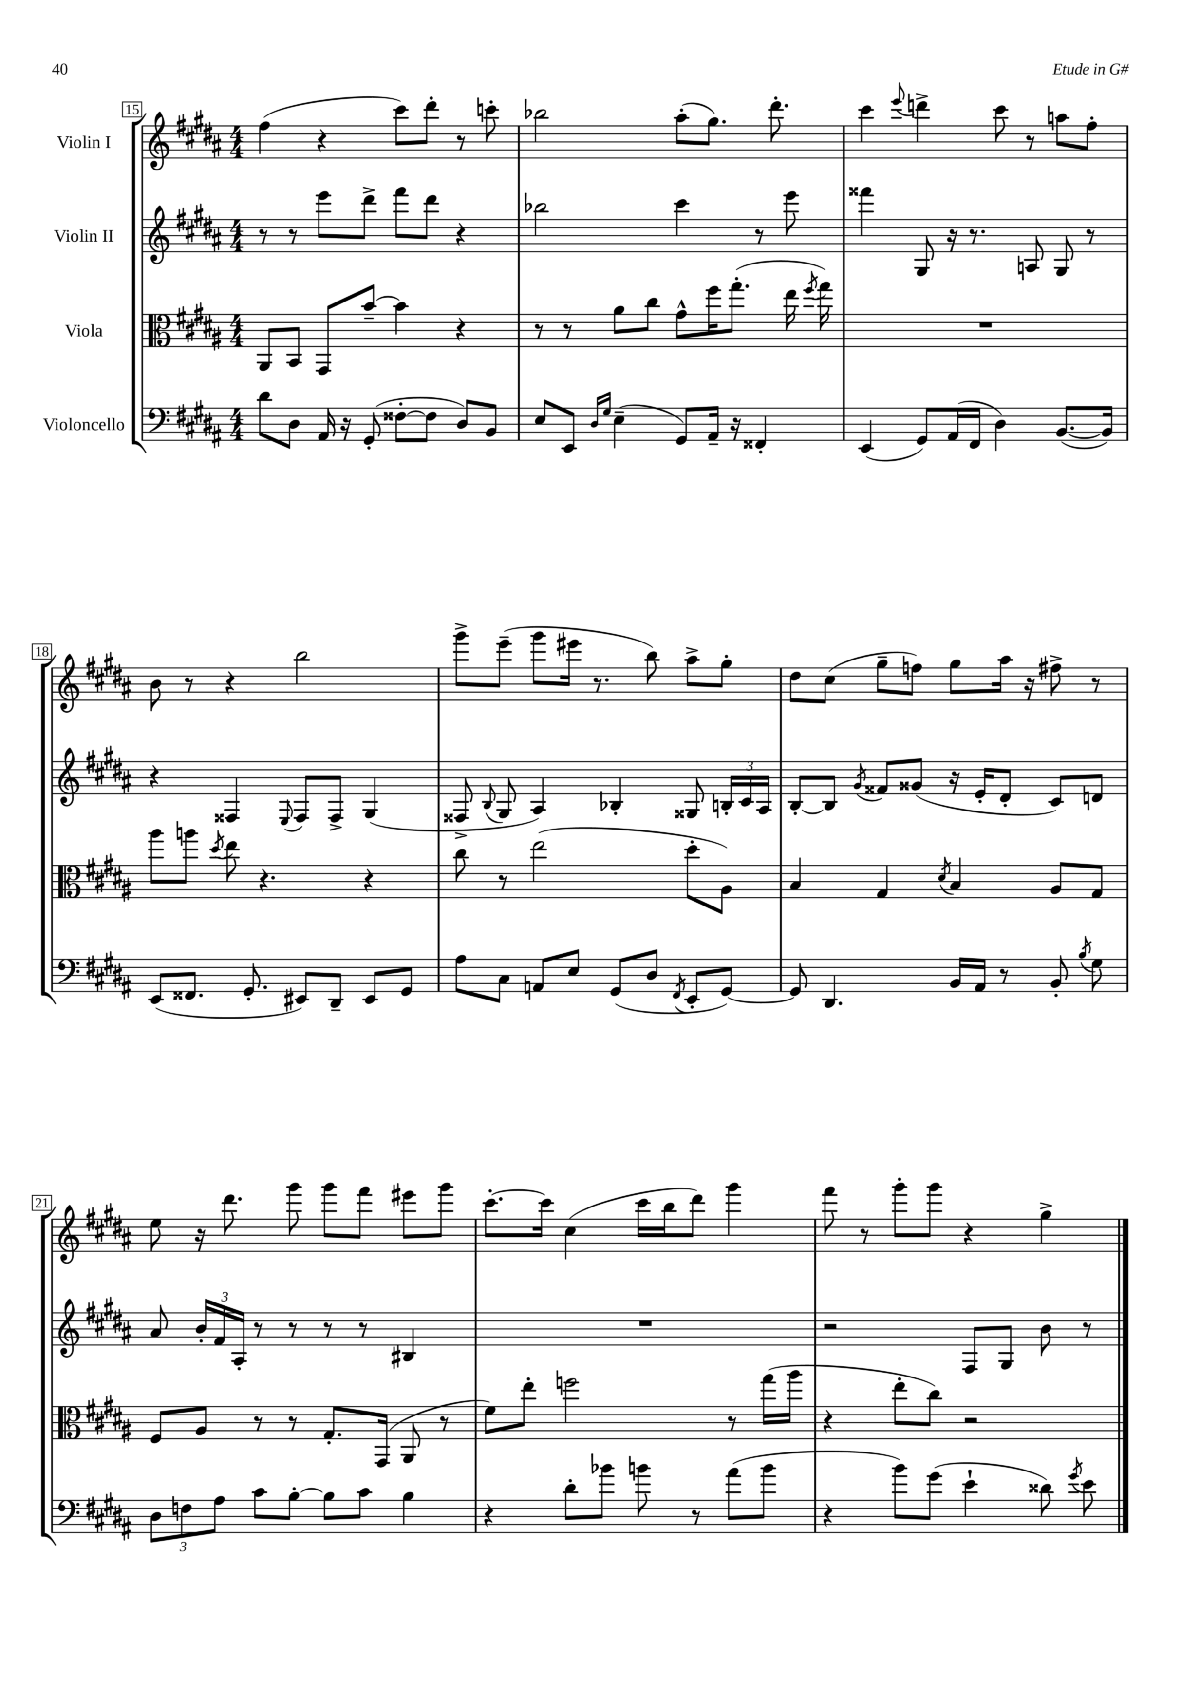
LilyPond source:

<<
\new StaffGroup <<
\new Staff = "s0" \with { instrumentName = "Violin I" } {
    \clef treble \key b \major \numericTimeSignature \time 4/4
    \autoBeamOff fis''4( r4 cis'''8[) dis'''8]-. r8 c'''8-. |
    bes''2 ais''8[-.( gis''8.]) dis'''8.-. |
    cis'''4 \appoggiatura { e'''8 } d'''4-> cis'''8 r8 a''8[ fis''8]-. |
    b'8 r8 r4 b''2 |
    gis'''8[-> e'''8]--( gis'''8[ eis'''16] r8. b''8) ais''8[-> gis''8]-. |
    dis''8[ cis''8]( gis''8[-- f''8]) gis''8[ ais''16] r16 fis''8-> r8 |
    e''8 r16 dis'''8. gis'''8 gis'''8[ fis'''8] eis'''8[ gis'''8] |
    cis'''8.[~-. cis'''16] cis''4( cis'''16[ b''16 dis'''8]) gis'''4 |
    fis'''8 r8 gis'''8[-. gis'''8] r4 gis''4-> \bar "|." |
}
\new Staff = "s1" \with { instrumentName = "Violin II" } {
    \clef treble \key b \major \numericTimeSignature \time 4/4
    \autoBeamOff r8 r8 e'''8[ dis'''8]-> fis'''8[ dis'''8] r4 |
    bes''2 cis'''4 r8 e'''8 |
    fisis'''4 gis8 r16 r8. a8 gis8 r8 |
    r4 fisis4 \appoggiatura { e8 } fisis8[ fisis8]-> gis4( |
    fisis8-> \appoggiatura { b8 } gis8 ais4) bes4-. gisis8 \tuplet 3/2 { b16[-. cis'16 ais16] } |
    b8[~-. b8] \acciaccatura { gis'8 } fisis'8[ gisis'8]( r16 e'16[-. dis'8]-. cis'8[) d'8] |
    ais'8 \tuplet 3/2 { b'16[-. fis'16 ais16]-. } r8 r8 r8 r8 bis4 |
    R1 |
    r2 fis8[ gis8] b'8 r8 \bar "|." |
}
\new Staff = "s2" \with { instrumentName = "Viola" } {
    \clef alto \key b \major \numericTimeSignature \time 4/4
    \autoBeamOff ais,8[ b,8] gis,8[ b'8]~-- b'4 r4 |
    r8 r8 ais'8[ cis''8] gis'8[-^ fis''16 gis''8.]-.( e''16 \acciaccatura { fis''8 } gis''16) |
    R1 |
    ais''8[ a''8] \acciaccatura { dis''8 } e''8 r4. r4 |
    cis''8 r8 e''2( dis''8[-. ais8]) |
    b4 gis4 \acciaccatura { dis'8 } b4 ais8[ gis8] |
    fis8[ ais8] r8 r8 gis8.[-. gis,16]( ais,8 r8 |
    fis'8[) e''8]-. f''2 r8 gis''16[( ais''16] |
    r4 e''8[-. cis''8]) r2 \bar "|." |
}
\new Staff = "s3" \with { instrumentName = "Violoncello" } {
    \clef bass \key b \major \numericTimeSignature \time 4/4
    \autoBeamOff dis'8[ dis8] ais,16 r16 gis,8-.( fisis8[~-. fisis8] dis8[) b,8] |
    e8[ e,8] \grace { dis16[ gis16] } e4--( gis,8[) ais,16]-- r16 fisis,4-. |
    e,4( gis,8[) ais,16( fis,16] dis4) b,8.[~( b,16]) |
    e,8[( fisis,8.] gis,8.-. eis,8[) dis,8]-- eis,8[ gis,8] |
    ais8[ cis8] a,8[ e8] gis,8[( dis8] \acciaccatura { fis,8 } e,8[-. gis,8]~) |
    gis,8 dis,4. b,16[ ais,16] r8 b,8-. \acciaccatura { b8 } gis8 |
    \tuplet 3/2 { dis8[ f8 ais8] } cis'8[ b8]~-. b8[ cis'8] b4 |
    r4 dis'8[-. bes'8] b'8 r8 ais'8[( b'8] |
    r4 b'8[) gis'8]( e'4-! disis'8) \acciaccatura { gis'8 } e'8 \bar "|." |
}
>>
>>
\layout { \context { \Score currentBarNumber = #15 \override BarNumber.stencil = #(make-stencil-boxer 0.1 0.3 ly:text-interface::print) } }
